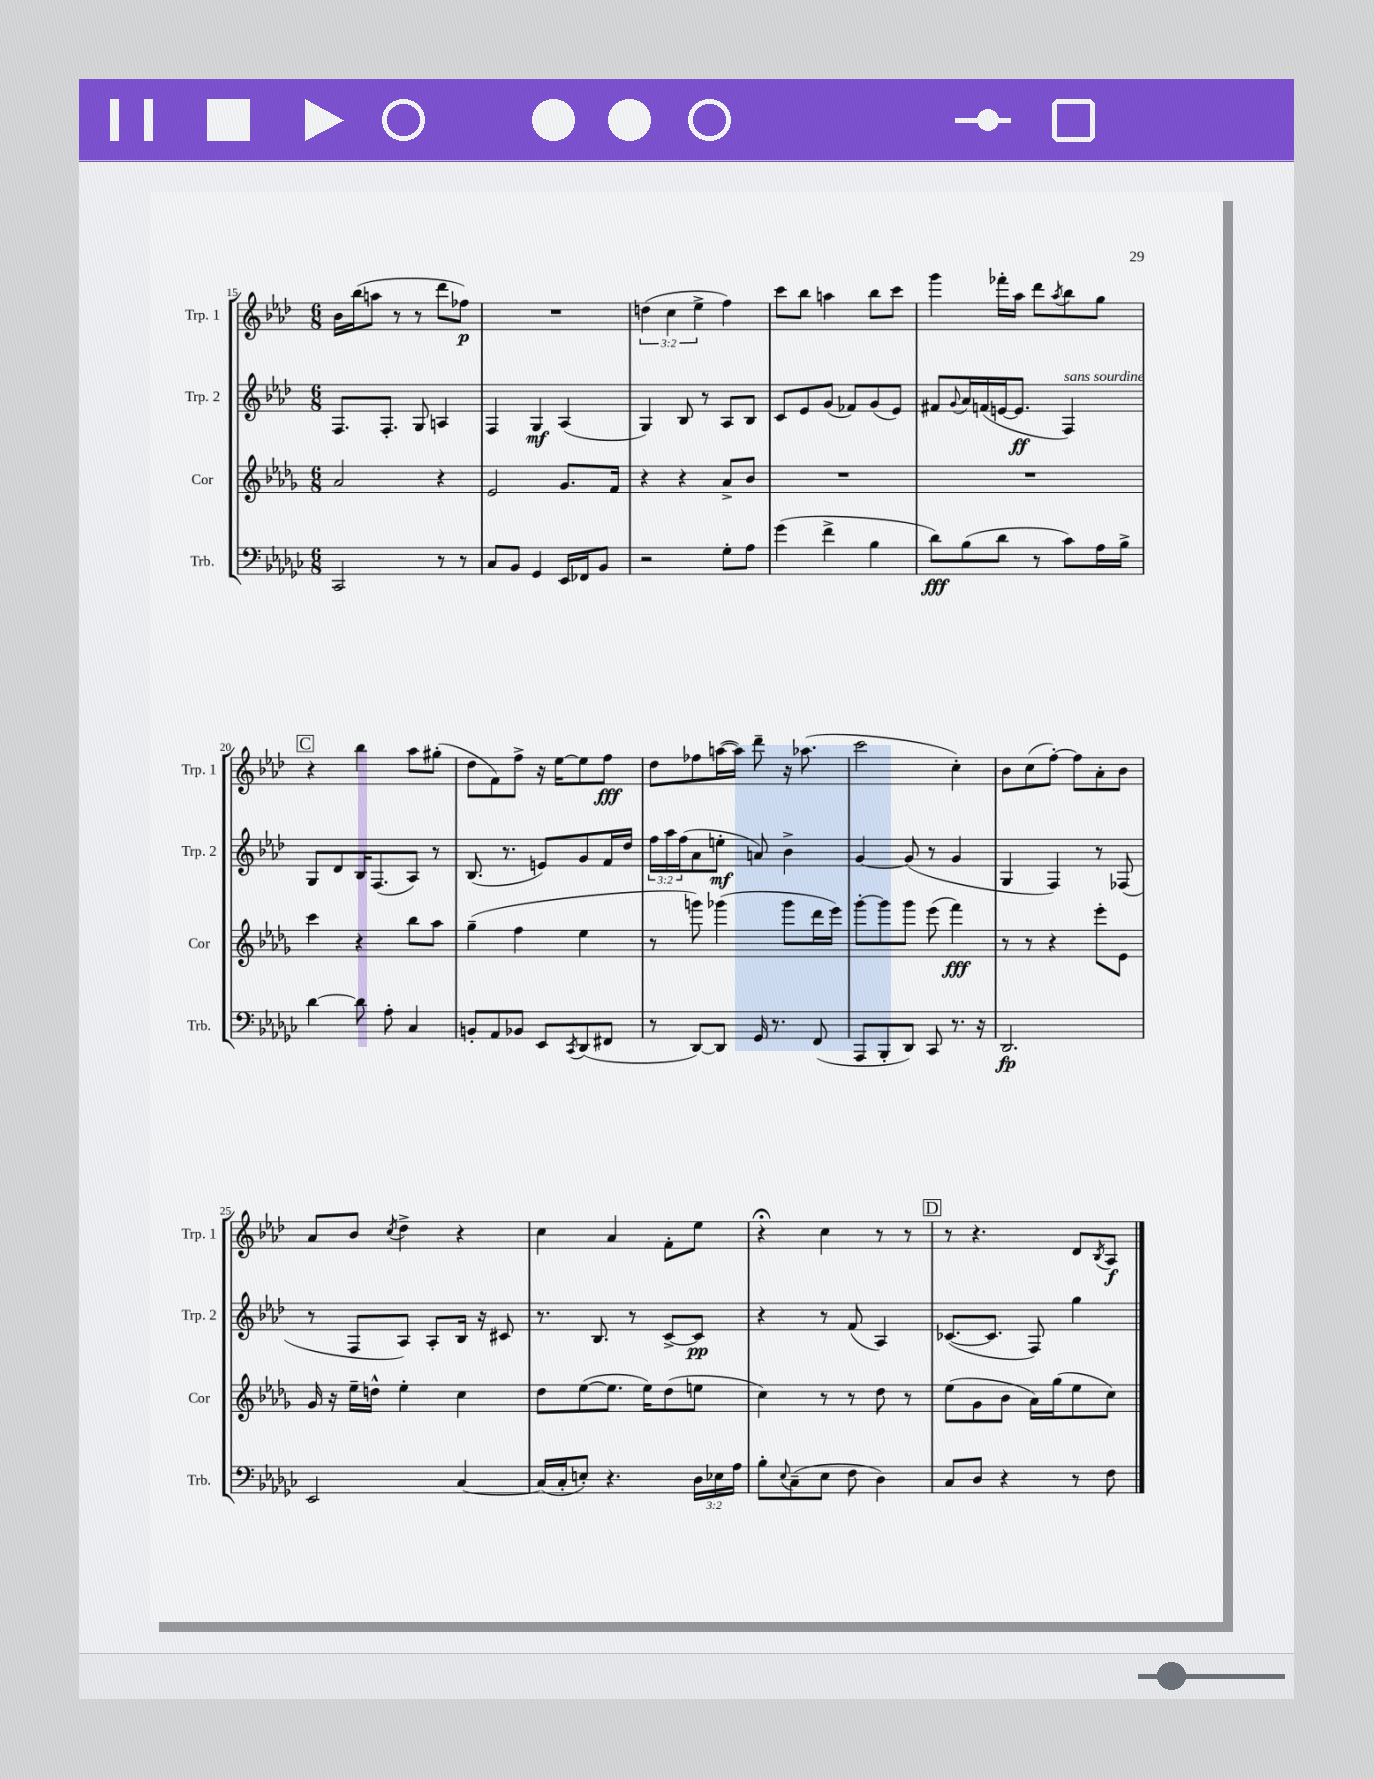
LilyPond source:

<<
\new StaffGroup <<
\new Staff = "s0" \with { instrumentName = "Trp. 1" shortInstrumentName = "Trp. 1" } {
    \clef treble \key aes \major \numericTimeSignature \time 6/8 \override Staff.TupletNumber.text = #tuplet-number::calc-fraction-text
    bes'16 bes''16( a''8 r8 r8 des'''8 fes''8\p) |
    R2. |
    \tuplet 3/2 { d''4( c''4 ees''4-> } f''4) |
    c'''8 bes''8 a''4 bes''8 c'''8 |
    g'''4 fes'''16-. aes''16 des'''8 \acciaccatura { aes''8 } bes''8 g''8 |
    \mark \markup { \box "C" } r4 bes''4 aes''8 gis''8-.( |
    des''8 f'8) f''8-> r16 ees''16~ ees''8 f''8\fff |
    des''8 fes''8 a''16~( a''16) des'''8-- r16 aes''8.( |
    c'''2 c''4-.) |
    bes'8 c''8( f''8~-.) f''8 aes'8-. bes'8 |
    aes'8 bes'8 \acciaccatura { c''8 } des''4-> r4 |
    c''4 aes'4 f'8-. ees''8 |
    r4\fermata c''4 r8 r8 |
    \mark \markup { \box "D" } r8 r4. des'8 \acciaccatura { bes8 } aes8\f \bar "|." |
}
\new Staff = "s1" \with { instrumentName = "Trp. 2" shortInstrumentName = "Trp. 2" } {
    \clef treble \key aes \major \numericTimeSignature \time 6/8 \override Staff.TupletNumber.text = #tuplet-number::calc-fraction-text
    f8. f8.-. g8 a4 |
    f4 g4\mf aes4( |
    g4) bes8 r8 aes8 bes8 |
    c'8 ees'8 g'8( fes'8) g'8( ees'8) |
    fis'8 \appoggiatura { g'8 } aes'16 f'16( e'16~ e'8.\ff f4^\markup { \italic "sans sourdine" }) |
    \mark \markup { \box "C" } g8 des'8 bes16 f8.( aes8) r8 |
    bes8.( r8. e'8) g'8 f'16 des''16 |
    \tuplet 3/2 { f''16 aes''16 f''16( } aes'8 e''8-.\mf a'8) bes'4-> |
    g'4~ g'8( r8 g'4 |
    g4 f4) r8 fes8( |
    r8 f8 aes8) aes8-. bes16 r16 cis'8 |
    r8. bes8. r8 c'8~-> c'8\pp |
    r4 r8 f'8( aes4) |
    \mark \markup { \box "D" } ces'8.~( ces'8. f8) g''4 \bar "|." |
}
\new Staff = "s2" \with { instrumentName = "Cor" shortInstrumentName = "Cor" } {
    \clef treble \key des \major \numericTimeSignature \time 6/8
    aes'2 r4 |
    ees'2 ges'8. f'16 |
    r4 r4 aes'8-> bes'8 |
    R2. |
    R2. |
    \mark \markup { \box "C" } c'''4 r4 bes''8 aes''8 |
    ges''4--( f''4 ees''4 |
    r8 g'''8) ges'''4( ges'''8 des'''16 ees'''16) |
    ges'''8~-. ges'''8 ges'''8 ees'''8( f'''4\fff) |
    r8 r8 r4 ees'''8-. ees'8 |
    ges'16 r16 ees''16-- d''16-^ ees''4-. c''4 |
    des''8 ees''8~( ees''8. ees''16) des''8( e''8 |
    c''4) r8 r8 des''8 r8 |
    \mark \markup { \box "D" } ees''8( ges'8 bes'8 aes'16) ges''16( ees''8 c''8) \bar "|." |
}
\new Staff = "s3" \with { instrumentName = "Trb." shortInstrumentName = "Trb." } {
    \clef bass \key ges \major \numericTimeSignature \time 6/8 \override Staff.TupletNumber.text = #tuplet-number::calc-fraction-text
    ces,2 r8 r8 |
    ces8 bes,8 ges,4 ees,16 fes,16 bes,8 |
    r2 ges8-. aes8 |
    ges'4( f'4-> bes4 |
    des'8\fff) bes8( des'8 r8 ces'8) aes16 bes16-> |
    \mark \markup { \box "C" } des'4~ des'8 aes8-. ces4 |
    b,8-. aes,8 bes,8 ees,8 \acciaccatura { ces,8 } des,8( fis,8 |
    r8 des,8~) des,8 ges,16 r8. f,8( |
    aes,,8 bes,,8-. des,8) ces,8 r8. r16 |
    des,2.\fp |
    ees,2 ces4~ |
    ces16( ces16-. e8-.) r4. \tuplet 3/2 { des16 ees16 aes16 } |
    bes8-. \appoggiatura { ees8 } ces8--( ees8 f8 des4) |
    \mark \markup { \box "D" } ces8 des8 r4 r8 f8 \bar "|." |
}
>>
>>
\layout { \context { \Score currentBarNumber = #15 } }
